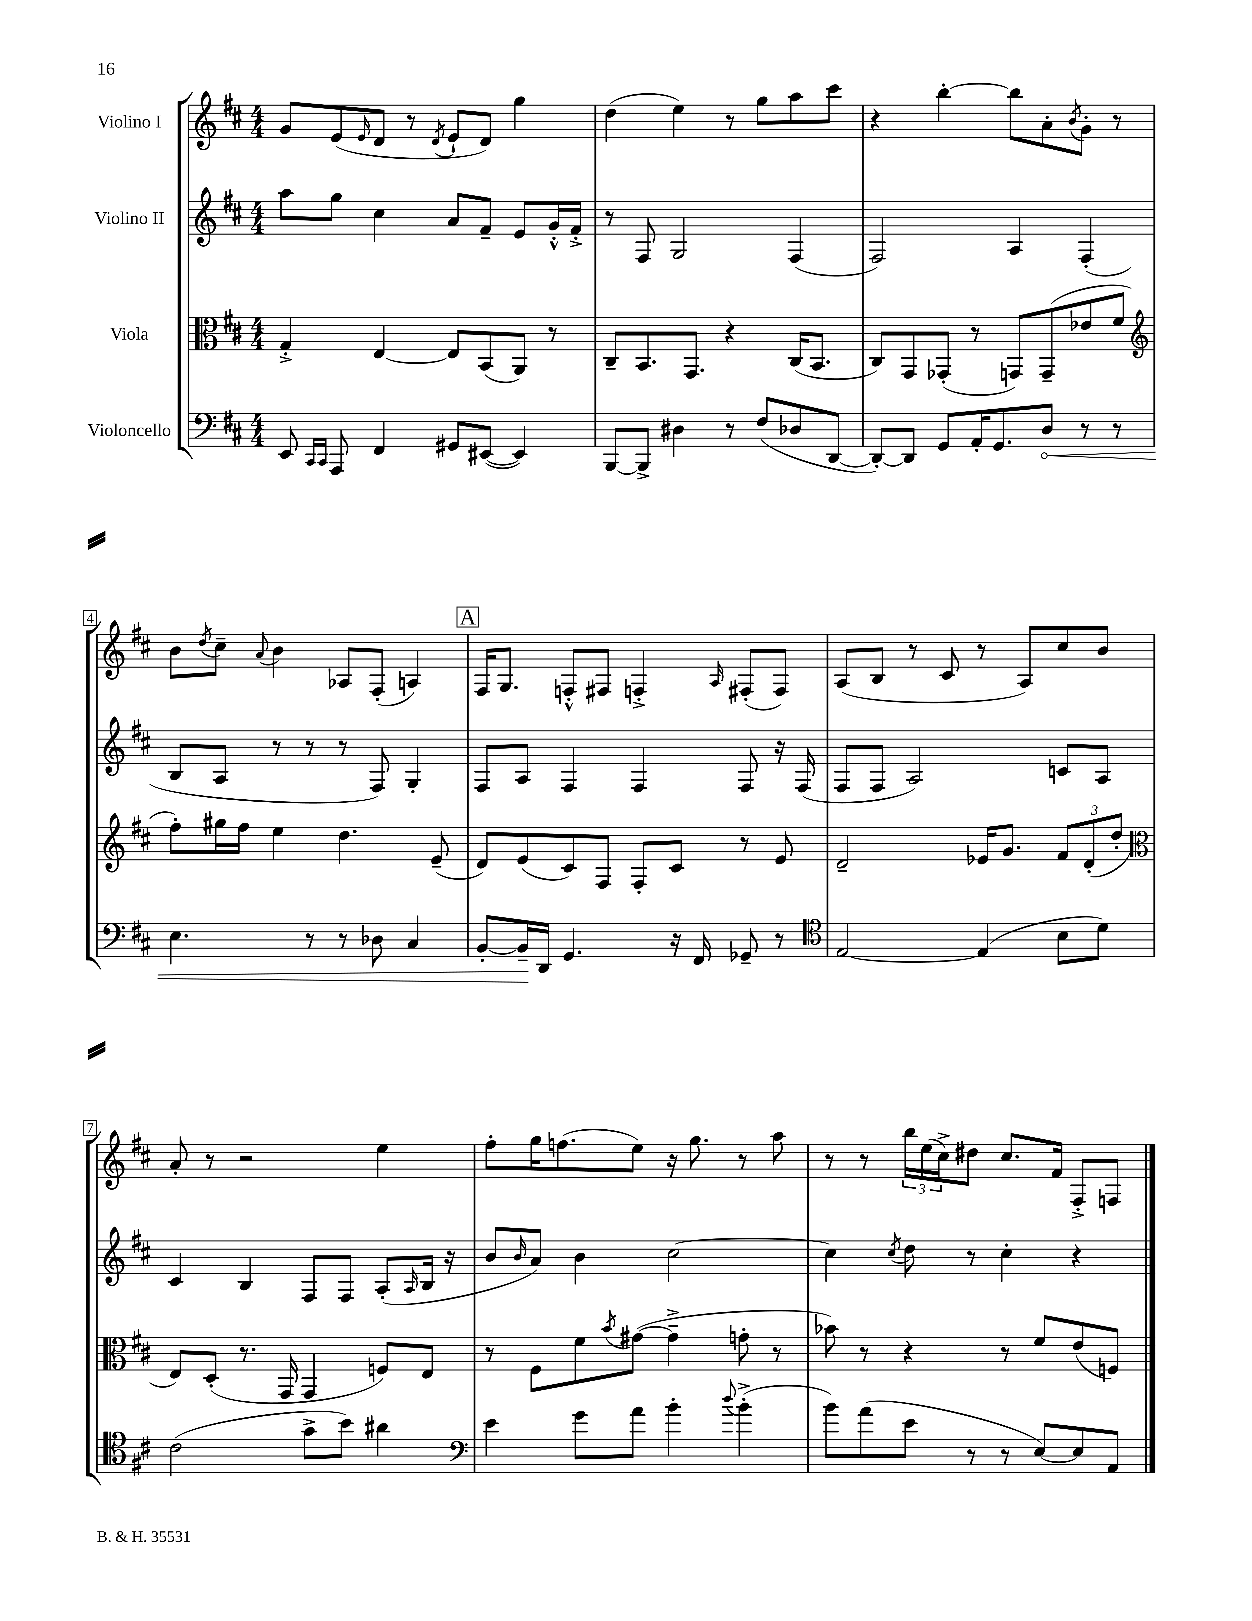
<<
\new StaffGroup <<
\new Staff = "s0" \with { instrumentName = "Violino I" } {
    \clef treble \key d \major \numericTimeSignature \time 4/4
    g'8 e'8( \grace { e'16 } d'8 r8 \acciaccatura { d'8 } e'8-! d'8) g''4 |
    d''4( e''4) r8 g''8 a''8 cis'''8 |
    r4 b''4~-. b''8 a'8-. \acciaccatura { b'8 } g'8-. r8 |
    b'8 \acciaccatura { d''8 } cis''8-- \appoggiatura { a'8 } b'4 aes8 fis8-.( a4) |
    \mark \markup { \box "A" } fis16 g8. f8-.-^ fis8 f4-.-> \grace { a16 } fis8-.( fis8) |
    a8( b8 r8 cis'8 r8 a8) cis''8 b'8 |
    a'8-. r8 r2 e''4 |
    fis''8-. g''16 f''8.( e''8) r16 g''8. r8 a''8 |
    r8 r8 \tuplet 3/2 { b''16 e''16( cis''16->) } dis''8 cis''8. fis'16 fis8-.-> f8 \bar "|." |
}
\new Staff = "s1" \with { instrumentName = "Violino II" } {
    \clef treble \key d \major \numericTimeSignature \time 4/4
    a''8 g''8 cis''4 a'8 fis'8-- e'8 g'16-.-^ fis'16-.-> |
    r8 fis8 g2 fis4( |
    fis2) a4 fis4-.( |
    b8 a8 r8 r8 r8 fis8) g4-. |
    \mark \markup { \box "A" } fis8 a8 fis4 fis4 fis8 r16 fis16( |
    fis8 fis8 a2) c'8 a8 |
    cis'4 b4 fis8 fis8 a8-.( \grace { a16 } b16 r16 |
    b'8 \grace { b'16 } a'8) b'4 cis''2~ |
    cis''4 \acciaccatura { cis''8 } d''8 r8 cis''4-. r4 \bar "|." |
}
\new Staff = "s2" \with { instrumentName = "Viola" } {
    \clef alto \key d \major \numericTimeSignature \time 4/4
    g4-.-> e4~ e8 b,8( a,8) r8 |
    cis8-- b,8. g,8. r4 cis16( b,8. |
    cis8) g,8 ges,8-.( r8 g,8) g,8--( ees'8 fis'8 |
    \clef treble fis''8-.) gis''16 fis''16 e''4 d''4. e'8--( |
    \mark \markup { \box "A" } d'8) e'8( cis'8) fis8 fis8-. cis'8 r8 e'8 |
    d'2-- ees'16 g'8. \tuplet 3/2 { fis'8 d'8-.( d''8-. } |
    \clef alto e8) d8-.( r8. g,16 g,4 f8) e8 |
    r8 fis8 fis'8 \acciaccatura { b'8 } gis'8~( gis'4---> g'8-. r8 |
    bes'8) r8 r4 r8 fis'8 e'8( f8) \bar "|." |
}
\new Staff = "s3" \with { instrumentName = "Violoncello" } {
    \clef bass \key d \major \numericTimeSignature \time 4/4
    e,8 \grace { cis,16 cis,16 } a,,8 fis,4 gis,8 eis,8~( eis,4) |
    b,,8~ b,,8-> dis4 r8 fis8( des8 d,8~ |
    d,8~-.) d,8 g,8 a,16-. g,8. \once \override Hairpin.circled-tip = ##t d8\< r8 r8 |
    e4. r8 r8 des8 cis4 |
    \mark \markup { \box "A" } b,8~-. b,16--\! d,16 g,4. r16 fis,16 ges,8-- r8 |
    \clef tenor e2~ e4( b8 d'8) |
    cis'2( g'8-> b'8) ais'4 |
    \clef bass e'4 g'8 a'8 b'4-. \appoggiatura { d''8 } b'4-.->( |
    b'8) a'8( e'8 r8 r8 e8~) e8 a,8 \bar "|." |
}
>>
>>
\layout { \context { \Score \override BarNumber.stencil = #(make-stencil-boxer 0.1 0.3 ly:text-interface::print) } }
